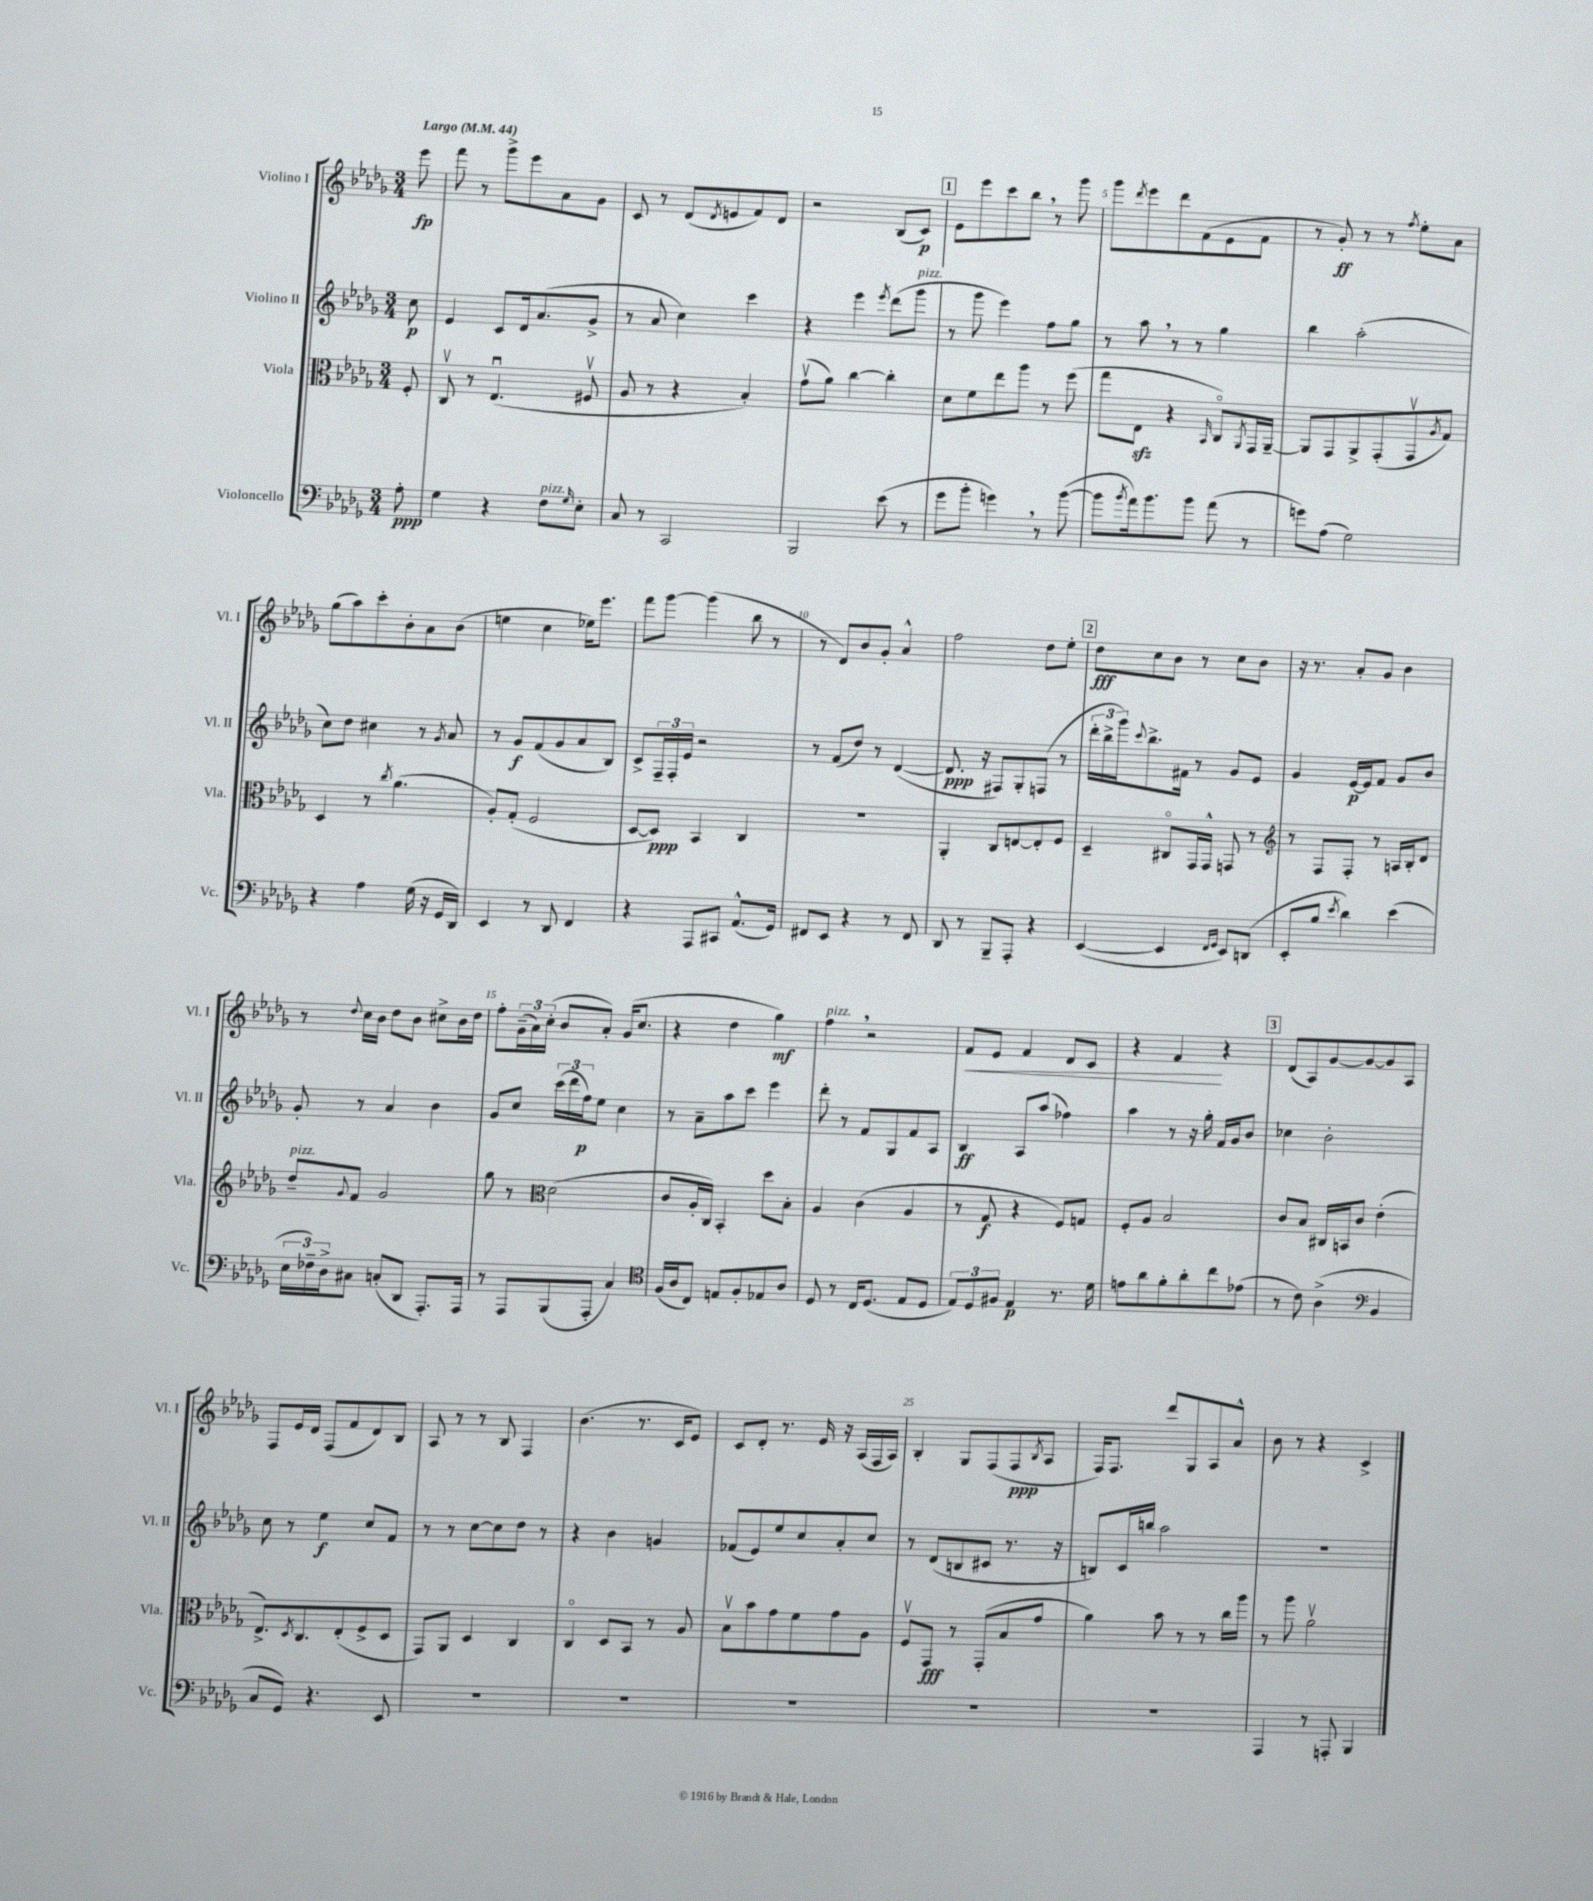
<<
\new StaffGroup <<
\new Staff = "s0" \with { instrumentName = "Violino I" shortInstrumentName = "Vl. I" } {
    \clef treble \key des \major \numericTimeSignature \time 3/4 \partial 8 \tempo "Largo" 4 = 44
    ees'''8\fp |
    f'''8 r8 ges'''8-> ees'''8 aes'8 ges'8 |
    c'8 r8 des'8( \acciaccatura { des'8 } e'8 f'8) des'8 |
    r2 bes8( c'8\p) |
    \mark \markup { \box "1" } ees'8 ees'''8 c'''8 bes''8 \breathe r8 ges'''8 |
    ges'''8 \acciaccatura { des'''8 } ees'''8 des'''8 f'8( ees'8 f'8 |
    r8 ges'8-.\ff) r8 r8 \acciaccatura { f''8 } ees''8-. aes'8 |
    ges''8( aes''8) c'''8-. bes'8-. aes'8 bes'8( |
    e''4 c''4 ees''16) ees'''8. |
    f'''8 ges'''8~ ges'''4( bes''8 r8 |
    r8 des'8) bes'8 ges'8-. aes'4-^ |
    f''2 des''8 ees''8-. |
    \mark \markup { \box "2" } des''8\fff c''8 bes'8 r8 c''8 bes'8 |
    r16 r8. aes'8-. ges'8 bes'4 |
    r8 \appoggiatura { des''8 } c''16 bes'16 des''8 bes'8 cis''8-> bes'16 des''16 |
    f''8-. \tuplet 3/2 { ges'16--( aes'16) c''16-.( } bes'8 aes'8-.) ges'16( c''8. |
    r4 des''4 ges''4\mf) |
    f''4^\markup { \italic "pizz." } \breathe r2 |
    f'8\< ees'8 f'4 des'8 c'8 |
    r4 f'4\! r4 |
    \mark \markup { \box "3" } des'8( aes8) ges'8~ ges'8~ ges'8 aes8 |
    f8 ees'16 des'16 f8( f'8 des'8) bes8 |
    aes8 r8 r8 bes8 f4 |
    bes'4.( r8. c'16 ees'8) |
    c'8 des'8-. r8. ees'16 r16 aes16( f16 aes16) |
    bes4-. ges8 f8( f8\ppp \acciaccatura { bes8 } aes8 |
    f16) f8. des'''8 ges8 aes8 aes'8-^ |
    bes'8 r8 r4 c'4-> \bar "|." |
}
\new Staff = "s1" \with { instrumentName = "Violino II" shortInstrumentName = "Vl. II" } {
    \clef treble \key des \major \numericTimeSignature \time 3/4 \partial 8
    c''8\p |
    ees'4 c'8 des'16 aes'8.( ges'8-> |
    r8 aes'8 c''4) c'''4 |
    r4 ees'''4 \acciaccatura { ees'''8 } des'''8( ges'''8^\markup { \italic "pizz." } |
    \mark \markup { \box "1" } r8 ges'''8 ees'''4) f''8 ges''8 |
    r8 aes''8 \breathe r8 r8 ges''4 |
    bes''4 aes''2-.( |
    c''8) des''8 cis''4 r8 \acciaccatura { ges'8 } aes'8 |
    r8 ges'8\f f'8( ges'8 aes'8 bes8) |
    c'8-> \tuplet 3/2 { f16-- f16-. ees'16 } r2 |
    r8 f'8( des''8) r8 des'4~( |
    des'8.\ppp r16 fis8) ges8-. f8( r8 |
    \mark \markup { \box "2" } \tuplet 3/2 { des'''16-. bes''16-> ges'''16) } \appoggiatura { c'''8 } bes''8.-> fis'16 r8 ges'8 ees'8 |
    ges'4 ees'16~\p ees'16 f'8 ges'8 bes'8 |
    ges'8-. r8 aes'4 bes'4 |
    ges'8 c''8 \tuplet 3/2 { c'''16( des'''16 f''16\p) } ees''8 c''4 |
    r8 aes'8-- aes''8 c'''8 ees'''4 |
    des'''8-. r8 f'8 ges8 f'8 aes8 |
    bes4\ff aes8 aes''8( fes''4) |
    aes''4 r8 r16 ges''16-. f'16 ges'16 bes'8 |
    \mark \markup { \box "3" } ces''4 bes'2-. |
    c''8 r8 ees''4\f c''8 f'8 |
    r8 r8 c''8~ c''8 des''8 r8 |
    r4 bes'4 g'4 |
    fes'8( ees'8) ees''8 c''8 aes'8-. c''8 |
    r8 des'8( b8 cis'8 r8. r16 |
    b8) c'16 b''16 aes''2 |
    R2. \bar "|." |
}
\new Staff = "s2" \with { instrumentName = "Viola" shortInstrumentName = "Vla." } {
    \clef alto \key des \major \numericTimeSignature \time 3/4 \partial 8
    f8-. |
    c8\upbow r8 ees4.\downbow( fis8\upbow |
    aes8 r8 r4 bes4-.) |
    ges'8\upbow( aes'8) c''4~ c''4-. |
    \mark \markup { \box "1" } des'8 f'8 ees''8 aes''8 r8 f''8( |
    ges''8 ees8\sfz r4 \grace { bes,16 } c8\flageolet) \acciaccatura { aes,8 } ges,16 aes,16~-- |
    aes,8 ges,8 aes,8-> ges,8-.( ges,8\upbow \acciaccatura { aes8 } ges8) |
    des4 r8 \acciaccatura { c''8 } aes'4.( |
    aes8-.) ges8-.( f2 |
    des8~ des8\ppp) bes,4 c4 |
    R2. |
    aes,4-. c8 e8~ e8-. f8 |
    \mark \markup { \box "2" } des4-- cis8\flageolet ges,16 ges,16-^ g,8 r8 |
    \clef treble r8 f8 f8-. r8 a16 bes16-. des'8 |
    des''8--^\markup { \italic "pizz." } \appoggiatura { ges'8 } f'8 ges'2 |
    ges''8 r8 \clef alto des'2( |
    c'8 aes16-. c16) bes,4-. des''8 bes8-. |
    aes4 c'4( aes4 |
    r8 ges8\f r4 f8) g8 |
    f8-. aes8 bes2 |
    \mark \markup { \box "3" } c'8 bes8 cis16 b,16 c'8 ees'4-.( |
    ees8.->) \acciaccatura { des8 } c8. ees8-.( f8-> des8 |
    ges,8) aes,8 des4 c4 |
    c4\flageolet des8 bes,8 r8 aes8 |
    bes8\upbow bes'8 ges'8 f'8 ges'8 aes8 |
    f8\upbow ges,8\fff r8 ges,8-.( bes8 ges'8 |
    aes'4) bes'8 r8 r8 c''16 aes''16 |
    r8 aes''8 aes'2\upbow \bar "|." |
}
\new Staff = "s3" \with { instrumentName = "Violoncello" shortInstrumentName = "Vc." } {
    \clef bass \key des \major \numericTimeSignature \time 3/4 \partial 8
    aes8-.\ppp |
    ges4 r4 f8^\markup { \italic "pizz." } \grace { ges16 } ees8-. |
    c8 r8 c,2 |
    bes,,2 ees'8( r8 |
    \mark \markup { \box "1" } ges'8 bes'8-. g'4) \breathe r8 bes'8~( |
    bes'8 \acciaccatura { bes'8 } aes'16) bes'8. bes'8 aes'8( r8 |
    g'8) aes8( ges2) |
    r4 aes4 ges16( r16 ges,16 des,16) |
    ees,4 r8 des,8 f,4 |
    r4 aes,,8 cis,8 aes,8.-^( ges,16) |
    fis,8 ees,8 r4 r8 fis,8 |
    des,8 r8 bes,,8-- aes,,8-. r4 |
    \mark \markup { \box "2" } ees,4~( ees,4 \grace { f,16 ges,16 } ees,8) d,8( |
    ees,8-. bes8 \acciaccatura { ees'8 } des'4) ees'4( |
    \tuplet 3/2 { ees16 fes16--) des16-> } cis8 c8-.( des,8 aes,,8.-.) aes,,16 |
    r8 aes,,8 bes,,8( aes,,8-. c4) |
    \clef tenor f16( aes16 c8) e8 f8-. ees8 aes8 |
    des8 r8 c16 des8.( ees8 des8 |
    \tuplet 3/2 { ees8) des8 fis8 } ees4\p r8. des'16 |
    e'8 aes'8 f'8-. aes'8-. c''8 ees'8( |
    \mark \markup { \box "3" } r8 c'8) aes4->( \clef bass bes,4 |
    c8 ges,8) r4. ees,8 |
    R2. |
    R2. |
    R2. |
    R2. |
    R2. |
    aes,,4 r8 a,,8-. bes,,4 \bar "|." |
}
>>
>>
\layout { \context { \Score \override BarNumber.break-visibility = ##(#f #t #t) barNumberVisibility = #(every-nth-bar-number-visible 5) } }
